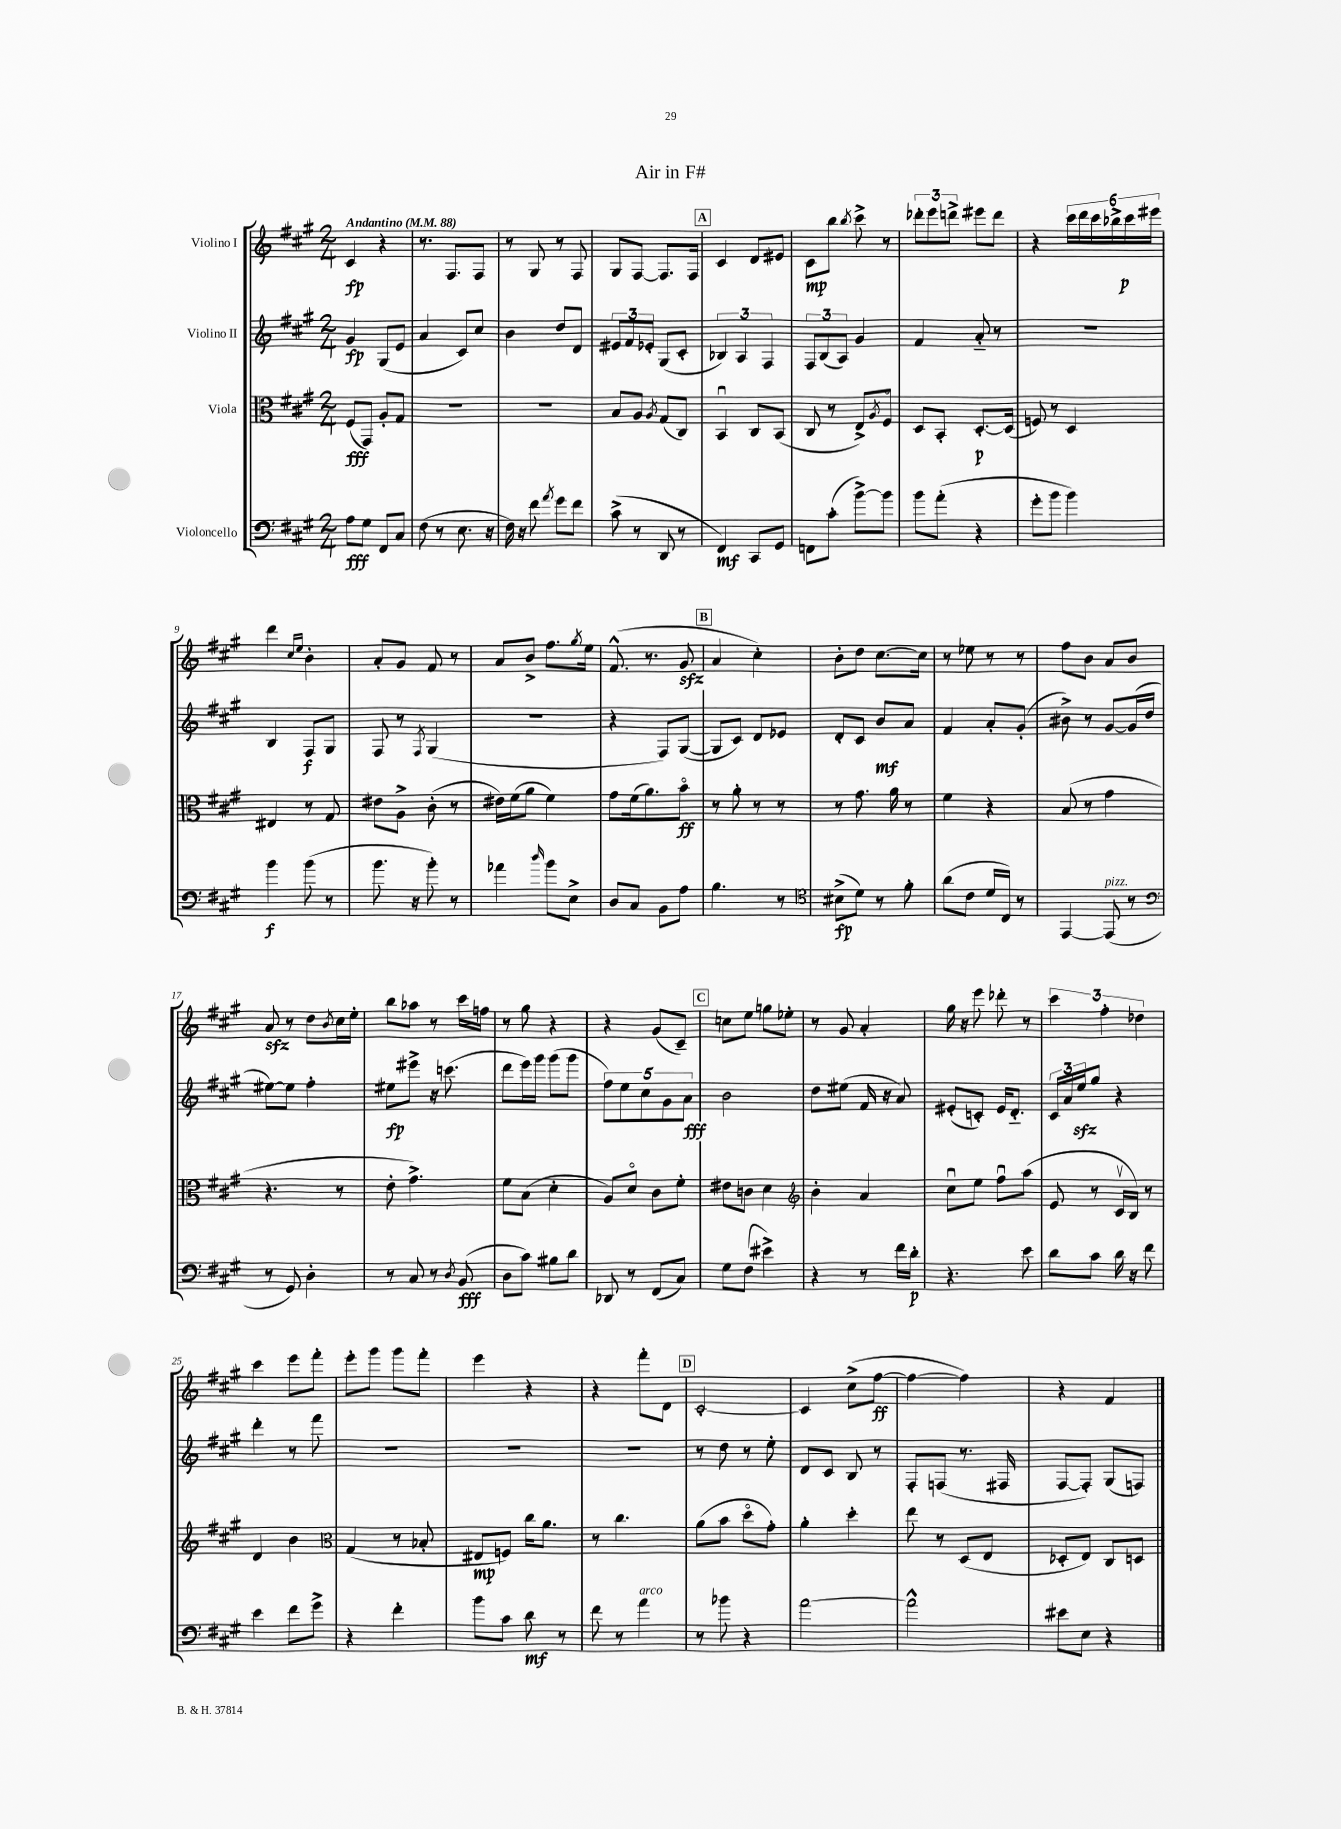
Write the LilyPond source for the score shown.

\header { title = "Air in F#" }
<<
\new StaffGroup <<
\new Staff = "s0" \with { instrumentName = "Violino I" } {
    \clef treble \key a \major \numericTimeSignature \time 2/4 \tempo "Andantino" 4 = 88
    cis'4\fp r4 |
    r8. fis8. fis8 |
    r8 gis8 r8 fis8 |
    gis8 fis8~ fis8. fis16 |
    \mark \markup { \box "A" } cis'4 d'8 eis'8 |
    cis'8\mp b''8 \acciaccatura { b''8 } cis'''8-> r8 |
    \tuplet 3/2 { des'''8-. e'''8 d'''8-> } eis'''8 d'''8 |
    r4 \tuplet 6/4 { cis'''16 d'''16 cis'''16 bes''16-> cis'''16\p eis'''16 } |
    d'''4 \grace { cis''16 e''16 } b'4-. |
    a'8-. gis'8 fis'8 r8 |
    a'8 b'8-> fis''8. \acciaccatura { gis''8 } e''16 |
    fis'8.-^( r8. gis'8\sfz |
    \mark \markup { \box "B" } a'4 cis''4-.) |
    b'8-. d''8 cis''8.~ cis''16 |
    r8 ees''8 r8 r8 |
    fis''8 b'8 a'8 b'8 |
    a'8\sfz r8 d''8 \acciaccatura { b'8 } cis''16 e''16-. |
    b''8 aes''8 r8 cis'''16 f''16 |
    r8 gis''8 r4 |
    r4 gis'8( cis'8--) |
    \mark \markup { \box "C" } c''8 e''8 g''8 ees''8-. |
    r8 gis'8 a'4-. |
    gis''16 r16 e'''8 des'''8-. r8 |
    \tuplet 3/2 { cis'''4 fis''4-. des''4 } |
    cis'''4 e'''8 fis'''8-. |
    e'''8-. gis'''8 gis'''8 fis'''8-. |
    e'''4 r4 |
    r4 fis'''8-. d'8 |
    \mark \markup { \box "D" } cis'2~-. |
    cis'4 cis''8->( fis''8~\ff |
    fis''4~ fis''4) |
    r4 fis'4 \bar "|." |
}
\new Staff = "s1" \with { instrumentName = "Violino II" } {
    \clef treble \key a \major \numericTimeSignature \time 2/4
    gis'4\fp gis8( e'8 |
    a'4 cis'8) cis''8 |
    b'4 d''8 d'8 |
    \tuplet 3/2 { eis'8 fis'8 ees'8-. } gis8( cis'8-. |
    \mark \markup { \box "A" } \tuplet 3/2 { bes4) a4 fis4 } |
    \tuplet 3/2 { fis8 b8( a8) } gis'4 |
    fis'4 a'8-_ r8 |
    r2 |
    b4 fis8\f gis8 |
    fis8 r8 \acciaccatura { fis8 } gis4( |
    R2 |
    r4 fis8) gis8~( |
    \mark \markup { \box "B" } gis8 cis'8) d'8 ees'8 |
    d'8-. cis'8 b'8\mf a'8 |
    fis'4 a'8-. gis'8-.( |
    bis'8->) r8 gis'8~ gis'16( d''16 |
    eis''8~) eis''8 fis''4-. |
    eis''8\fp eis'''8-> r16 c'''8.( |
    d'''8 e'''16) gis'''16 gis'''8( gis'''8 |
    \tuplet 5/4 { fis''8) e''8 cis''8 gis'8 a'8\fff } |
    \mark \markup { \box "C" } b'2 |
    d''8 eis''8( fis'16 r16 a'8) |
    eis'8-.( c'8-.) eis'16 d'8.-_ |
    \tuplet 3/2 { cis'16 a'16 e''16\sfz } gis''8 r4 |
    d'''4-. r8 fis'''8 |
    R2 |
    R2 |
    R2 |
    \mark \markup { \box "D" } r8 d''8 r8 e''8-. |
    d'8 cis'8 b8 r8 |
    fis8-. f8( r8. fis16 |
    fis8~ fis8-.) gis8( f8) \bar "|." |
}
\new Staff = "s2" \with { instrumentName = "Viola" } {
    \clef alto \key a \major \numericTimeSignature \time 2/4
    fis8\fff( gis,8) a8-. gis8 |
    R2 |
    R2 |
    b8 a8 \acciaccatura { a8 } gis8( cis8) |
    \mark \markup { \box "A" } b,4\downbow cis8 b,8( |
    cis8 r8 e8->) \acciaccatura { a8 } fis8\flageolet |
    d8 b,8-. d8.~-.\p d16( |
    f8) r8 d4 |
    eis4 r8 gis8 |
    eis'8 a8-> cis'8-.( r8 |
    eis'16) fis'16( a'8 fis'4) |
    gis'8 fis'16( a'8.) b'8\flageolet\ff |
    \mark \markup { \box "B" } r8 a'8-. r8 r8 |
    r8 gis'8. a'16 r8 |
    fis'4 r4 |
    b8( r8 gis'4 |
    r4. r8 |
    e'8-. gis'4.->) |
    fis'8 b8( d'4-. |
    a8) d'8\flageolet cis'8 fis'8-. |
    \mark \markup { \box "C" } eis'8 c'8 d'4 |
    \clef treble b'4-. a'4 |
    cis''8\downbow e''8 fis''8\downbow a''8( |
    e'8 r8 cis'16\upbow b16) r8 |
    d'4 b'4 |
    \clef alto gis4( r8 bes8-. |
    eis8\mp f8) cis''16 a'8. |
    r8 cis''4. |
    \mark \markup { \box "D" } a'8( b'8 d''8\flageolet gis'8-.) |
    a'4-. d''4-. |
    e''8 r8 d8( e8 |
    des8-. e8) cis8 d8 \bar "|." |
}
\new Staff = "s3" \with { instrumentName = "Violoncello" } {
    \clef bass \key a \major \numericTimeSignature \time 2/4
    a8\fff gis8 fis,8 cis8 |
    fis8( r8 e8. r16 |
    fis16) r16 fis'8 \acciaccatura { a'8 } gis'8 fis'8 |
    cis'8->( r8 d,8 r8 |
    \mark \markup { \box "A" } fis,4\mf) cis,8 gis,8 |
    f,8 cis'8-.( b'8~->) b'8 |
    b'8 a'8-.( r4 |
    gis'8-. b'8 b'4) |
    b'4\f b'8( r8 |
    b'8. r16 b'8-.) r8 |
    aes'4 \grace { d''16 } b'8 e8-> |
    d8 cis8 b,8 a8 |
    \mark \markup { \box "B" } b4. r8 |
    \clef tenor bis8->\fp( d'8) r8 fis'8-. |
    a'8( cis'8 d'16 cis16) r8 |
    e,4~ e,8^\markup { \italic "pizz." }( r8 |
    \clef bass r8 gis,8) d4-. |
    r8 cis8 r8 \acciaccatura { d8 } b,8\fff( |
    d8 cis'8) bis8 d'8 |
    des,8 r8 fis,8( cis8) |
    \mark \markup { \box "C" } gis8 fis8( eis'4->) |
    r4 r8 fis'16 d'16-.\p |
    r4. e'8 |
    d'8 cis'8 d'16 r16 fis'8 |
    e'4 fis'8 gis'8-> |
    r4 fis'4-. |
    b'8 cis'8 d'8\mf r8 |
    fis'8 r8 a'4^\markup { \italic "arco" } |
    \mark \markup { \box "D" } r8 bes'8 r4 |
    a'2~ |
    a'2-^ |
    eis'8 e8 r4 \bar "|." |
}
>>
>>
